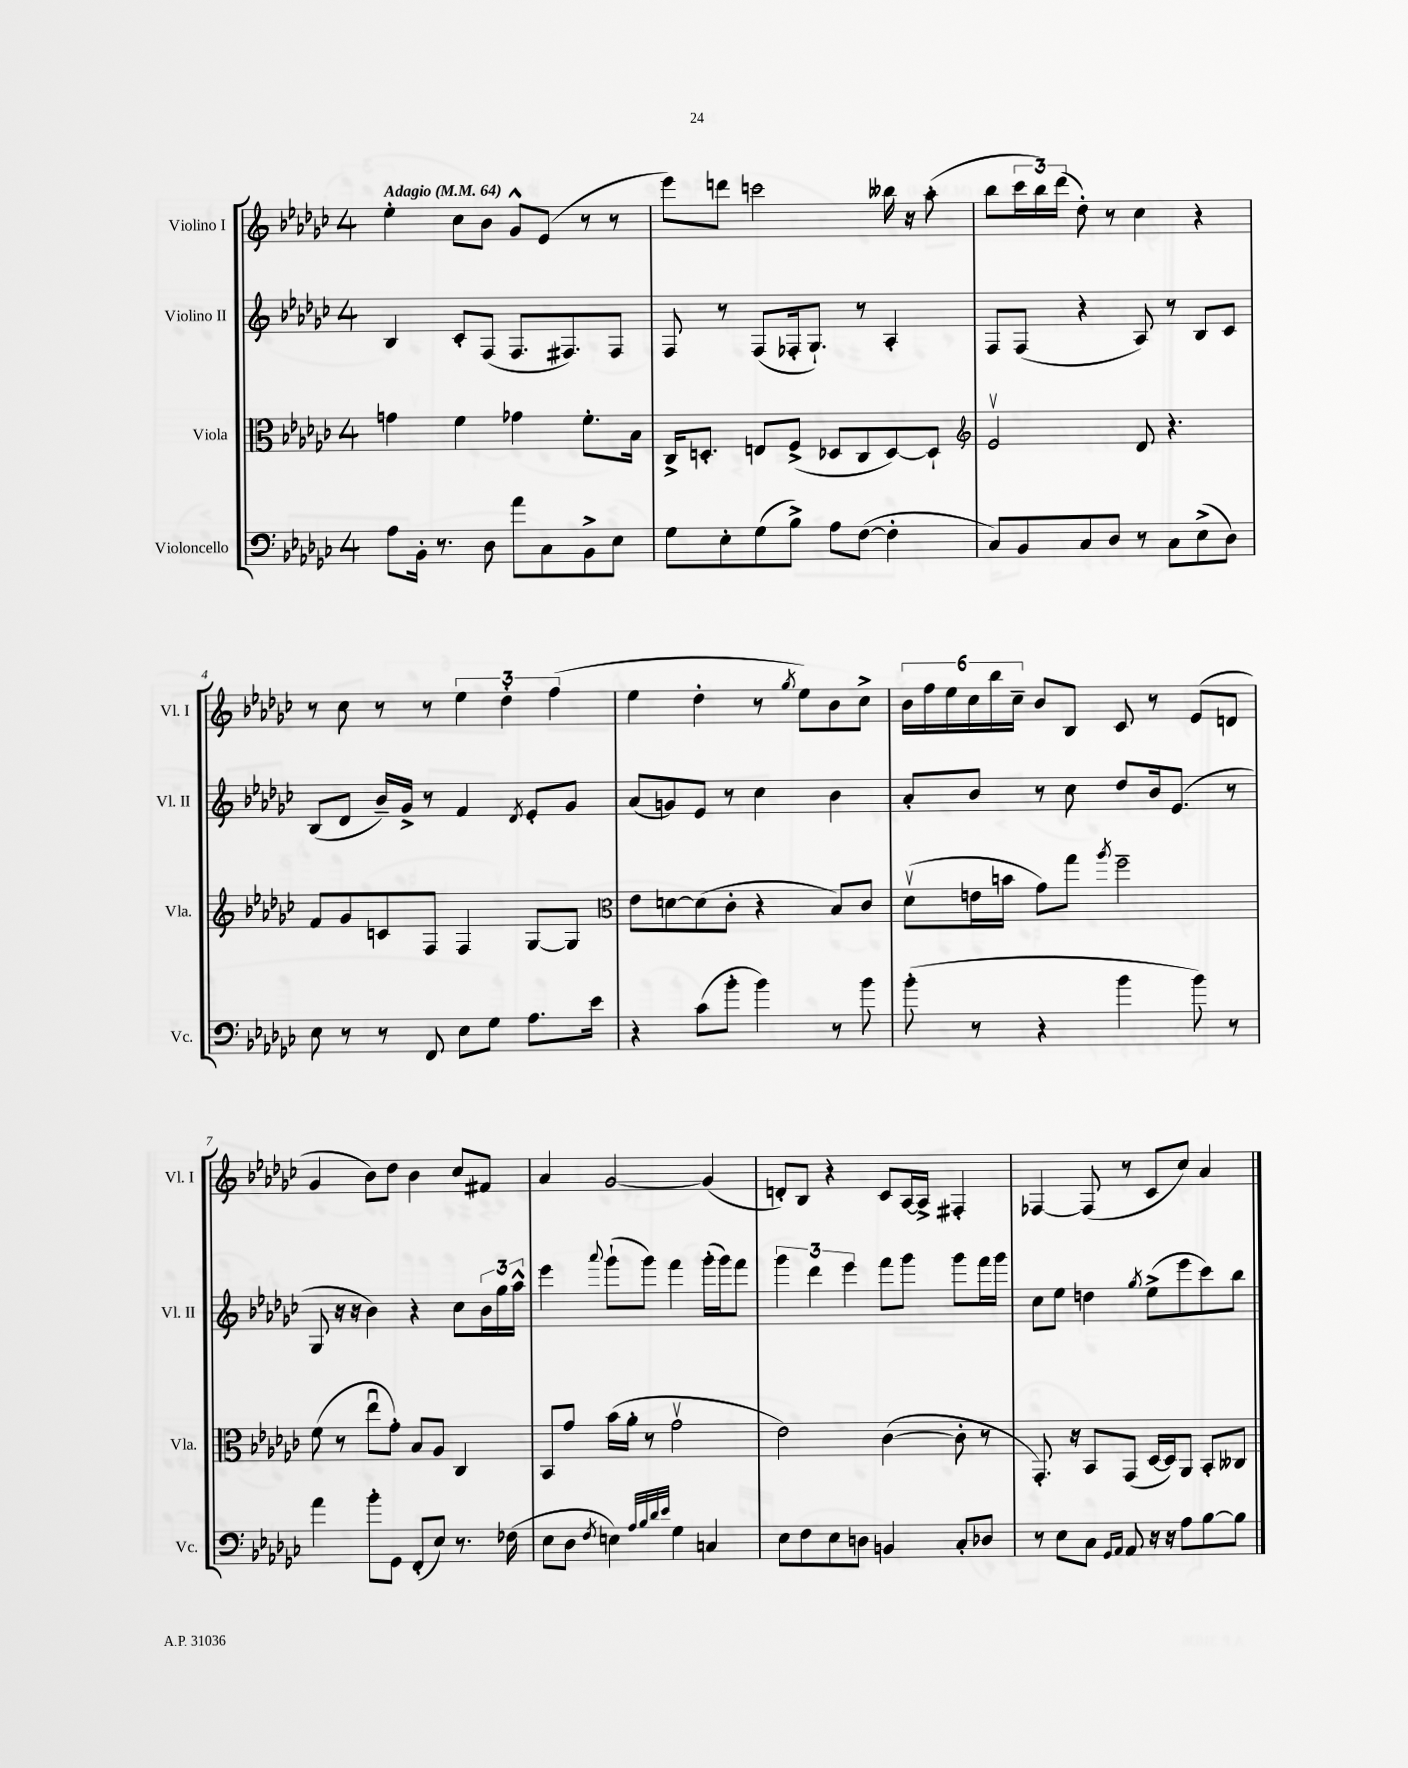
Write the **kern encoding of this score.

**kern	**kern	**kern	**kern
*staff4	*staff3	*staff2	*staff1
*clefF4	*clefC3	*clefG2	*clefG2
*k[b-e-a-d-g-c-]	*k[b-e-a-d-g-c-]	*k[b-e-a-d-g-c-]	*k[b-e-a-d-g-c-]
*M4/4	*M4/4	*M4/4	*M4/4
*MM64	*MM64	*MM64	*MM64
8A-	4g	4B-	4ee-'
16BB-'	.	.	.
8.r	.	.	.
.	4f	8c-'	8cc-
8D-	.	(8F	8b-
8a-	4g-	8.F	8g-^^
8C-	.	.	(8e-
.	.	8.F#)	.
8BB-^	8.f'	.	8r
8E-	.	8F#	8r
.	16B-	.	.
=	=	=	=
8G-	16C-^	8F	8eee-)
.	8.D'	.	.
8E-'	.	8r	8ddd
(8G-	8E	(8F	2ccc
8B-^)	(8F^	16F-'	.
.	.	8.G-`)	.
8A-	8D-	.	.
([8F	8C-	8r	.
4F']	[8D-)	4A-'	16bb--
.	.	.	16r
.	8D-`]	.	(8aa-'
=	=	=	=
*	*clefG2	*	*
8C-)	2e-v	8F	8bb-
8BB-	.	(8F	24ccc-
.	.	.	24bb-)
.	.	.	(24ddd-
8C-	.	4r	8dd-')
8D-	.	.	8r
8r	8d-	8A-)	4cc-
8C-	4.r	8r	.
(8E-^	.	8B-	4r
8D-)	.	8c-	.
=	=	=	=
8E-	8f	(8B-	8r
8r	8g-	8d-	8cc-
8r	8c	16b-~)	8r
.	.	16g-^	.
8FF	8F	8r	8r
8E-	4F	4f	6ee-
8G-	.	.	.
.	.	.	6dd-'
.	.	8qd-	.
8.A-	[8G-	8e-'	.
.	.	.	(6ff
.	8G-]	8g-	.
16e-	.	.	.
=	=	=	=
*	*clefC3	*	*
4r	8e-	(8a-	4ee-
.	[8d	8g)	.
(8c-	(8d]	8e-	4dd-'
8b-'	8c-'	8r	.
4b-)	4r	4cc-	8r
.	.	.	8qgg-
.	.	.	8ee-)
8r	8B-)	4b-	8b-
8b-	8c-	.	8cc-^
=	=	=	=
(8b-'	(8d-v	8a-'	24b-
.	.	.	24ff
.	.	.	24ee-
8r	16e	8b-	24cc-
.	.	.	24bb-
.	16b	.	.
.	.	.	24cc-~
4r	8g-)	8r	8b-
.	8gg-	8cc-	8B-
.	8qaa-	.	.
4b-	2ff~	8dd-	8c-
.	.	16b-	8r
.	.	(8.e-	.
8b-)	.	.	(8e-
8r	.	8r	8d
=	=	=	=
4a-	(8f	8G-	4g-
.	8r	16r	.
.	.	16r	.
8b-'	8ee-u	4b-)	8b-)
8GG-	8g-')	.	8dd-
(8FF'	8B-	4r	4b-
8E-)	8A-	.	.
8.r	4C-	8cc-	8cc-
.	.	24b-	8f#
.	.	24gg-	.
(16F-	.	.	.
.	.	24aa-^^	.
=	=	=	=
8E-	8BB-	4eee-	4a-
8D-	8g-	.	.
8qF	.	8qqaaa-	.
4E)	(16b-	(8ggg-`	[2g-
.	16a-'	.	.
.	8r	8ggg-)	.
32qqA-	.	.	.
32qqB-	.	.	.
32qqd-	.	.	.
32qqe-	.	.	.
4G-	2g-v	4fff	.
4C	.	(16ggg-'	(4g-]
.	.	16ggg-)	.
.	.	8fff	.
=	=	=	=
8E-	2e-)	6ggg-	8d')
8F	.	.	8B-
.	.	6ddd-	.
8E-	.	.	4r
.	.	6eee-	.
8D	.	.	.
4BB	([4c-	8fff	8c-
.	.	8ggg-	[16A-
.	.	.	16A-^]
8C-'	8c-']	8ggg-	4F#'
8D-	8r	16fff	.
.	.	16ggg-	.
=	=	=	=
8r	8.GG-')	8cc-	[4F-
8E-	.	8ee-	.
.	16r	.	.
8C-	8BB-	4dd	(8F-]
16qqGG-	.	.	.
16qqAA-	.	.	.
8AA-	(8GG-	.	8r
.	.	8qgg-	.
16r	[16D-	(8ee-^	8c-
16r	16D-])	.	.
8A-	8AA-	8eee-	8cc-)
[8B-	8BB-'	8ccc-)	4a-
8B-]	8C--	8bb-	.
==	==	==	==
*-	*-	*-	*-
